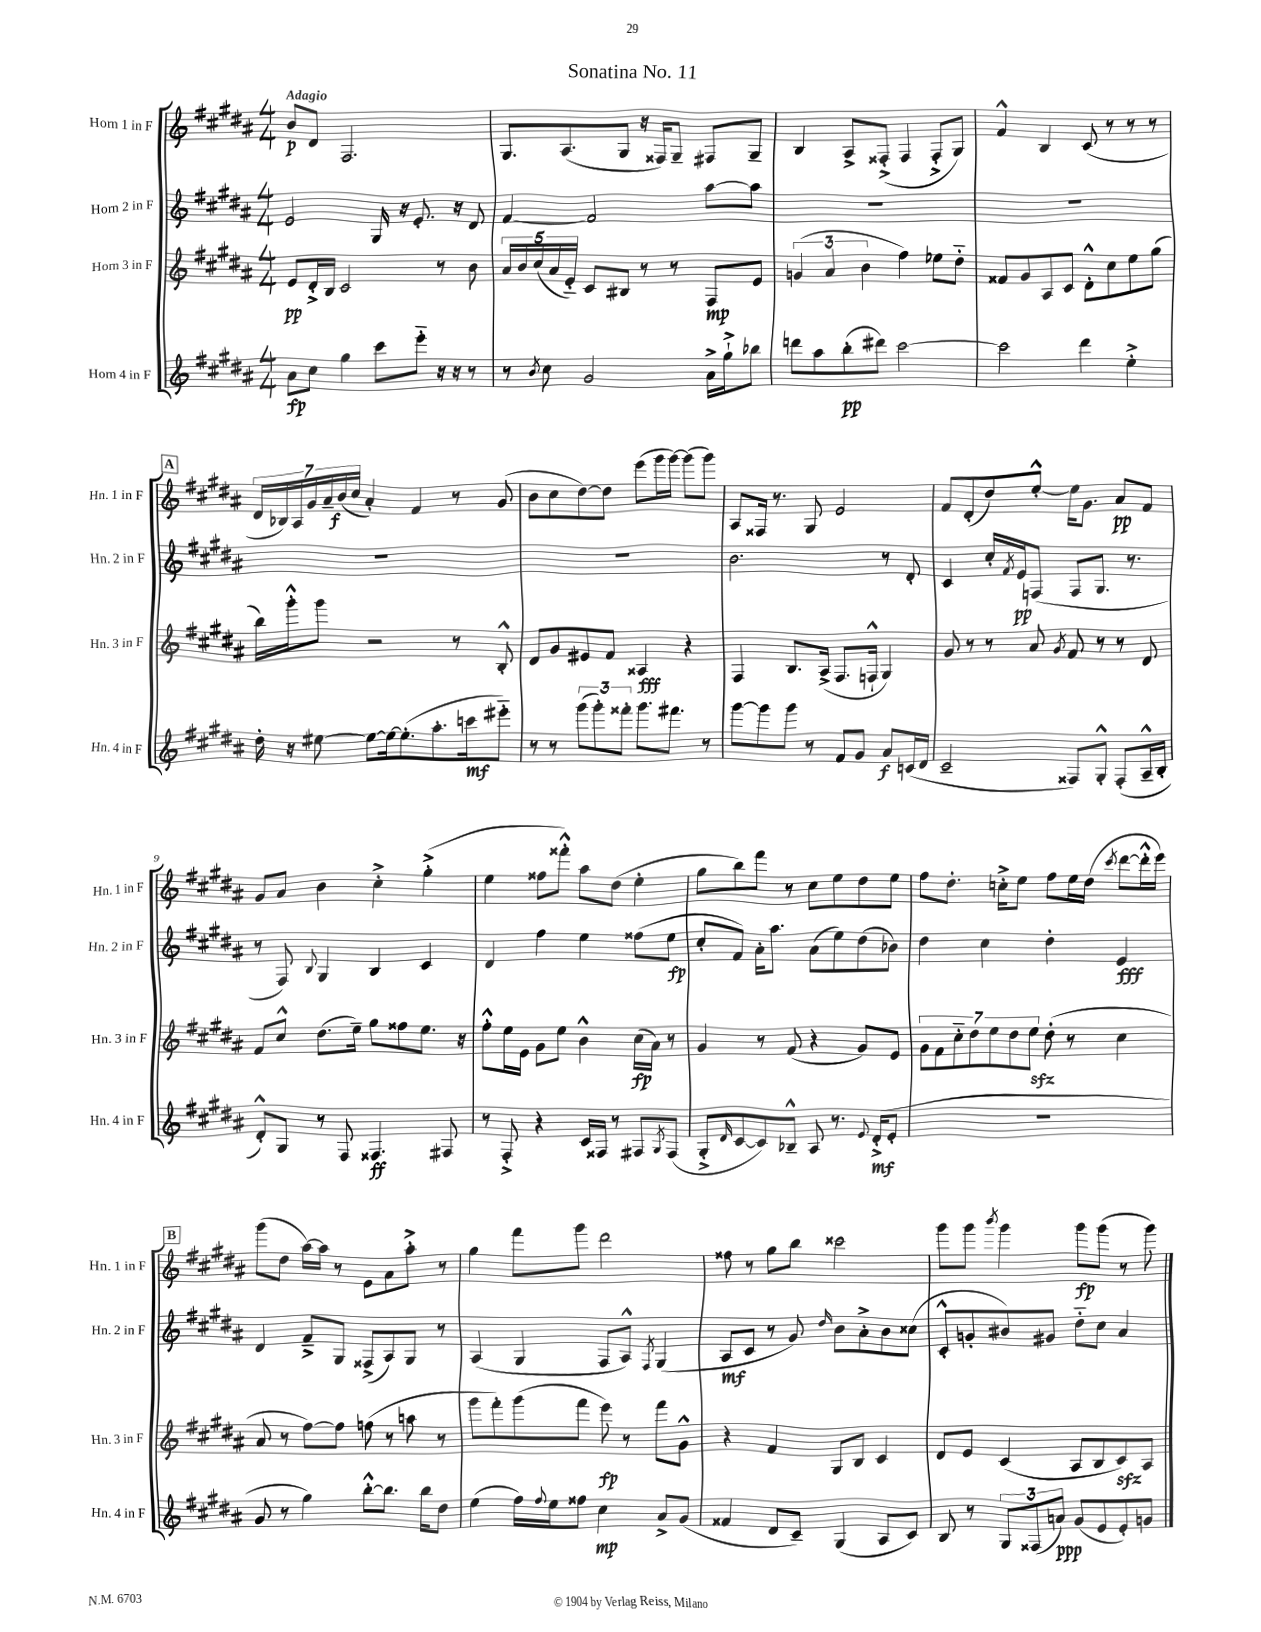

**kern	**dynam	**kern	**dynam	**kern	**dynam	**kern	**dynam
*part4	*part4	*part3	*part3	*part2	*part2	*part1	*part1
*staff4	*staff4	*staff3	*staff3	*staff2	*staff2	*staff1	*staff1
*I"Horn 4 in F	*	*I"Horn 3 in F	*	*I"Horn 2 in F	*	*I"Horn 1 in F	*
*I'Hn. 4 in F	*	*I'Hn. 3 in F	*	*I'Hn. 2 in F	*	*I'Hn. 1 in F	*
*clefG2	*	*clefG2	*	*clefG2	*	*clefG2	*
*k[f#c#g#d#a#]	*	*k[f#c#g#d#a#]	*	*k[f#c#g#d#a#]	*	*k[f#c#g#d#a#]	*
*M4/4	*	*M4/4	*	*M4/4	*	*M4/4	*
=1	=1	=1	=1	=1	=1	=1	=1
!	!	!	!	!	!	!LO:TX:a:B:t=Adagio	!
8a#\L	fp	8e/L	pp	2e/	.	8b/L	p
8cc#\J	.	16d#'^/L	.	.	.	8d#/J	.
.	.	16B/JJ	.	.	.	.	.
4gg#\	.	2c#/	.	.	.	2.F#/	.
8ccc#\L	.	.	.	16G#/	.	.	.
.	.	.	.	16r	.	.	.
8eee\J	.	.	.	8.e'/	.	.	.
16r	.	8r	.	.	.	.	.
16r	.	.	.	16r	.	.	.
8r	.	8b\	.	8d#/	.	.	.
=2	=2	=2	=2	=2	=2	=2	=2
8r	.	20a#/LL	.	[4f#/	.	8.G#/L	.
.	.	20b/	.	.	.	.	.
.	.	(20cc#/	.	.	.	.	.
8qb/	.	.	.	.	.	.	.
8cc#\	.	.	.	.	.	.	.
.	.	20a#/	.	.	.	.	.
.	.	.	.	.	.	(8.A#/	.
.	.	20e/JJ)	.	.	.	.	.
2g#/	.	8c#/L	.	2f#/]	.	.	.
.	.	8B#X/J	.	.	.	8G#/J	.
.	.	8r	.	.	.	16r	.
.	.	.	.	.	.	16F##X/KL)	.
.	.	8r	.	.	.	8G#~/J	.
16a#^\LL	.	8F#/L	mp	[8aa#\L	.	8F#X/L	.
16gg#`^\J	.	.	.	.	.	.	.
8bb-X\J	.	8e/J	.	8aa#\J]	.	8G#~/J	.
=3	=3	=3	=3	=3	=3	=3	=3
8dddn\L	.	(6gn/	.	1r	.	4B/	.
8aa#\	.	.	.	.	.	.	.
.	.	6a#/	.	.	.	.	.
(8bb'\	pp	.	.	.	.	8A#^/L	.
.	.	6b\	.	.	.	.	.
8ddd#X\J)	.	.	.	.	.	(8F##X'^/J	.
[2ccc#\	.	4ff#\)	.	.	.	4F##/	.
.	.	8ee-X\L	.	.	.	8F##'^/L	.
.	.	8dd#\J	.	.	.	8G#/J)	.
=4	=4	=4	=4	=4	=4	=4	=4
2ccc#\]	.	8f##X/L	.	1r	.	4f#^^/	.
.	.	8g#/	.	.	.	.	.
.	.	8A#/	.	.	.	4B/	.
.	.	8c#/J	.	.	.	.	.
4ddd#\	.	8d#'^^\L	.	.	.	(8c#/	.
.	.	8cc#\	.	.	.	8r	.
4ee'^\	.	8ee\	.	.	.	8r	.
.	.	(8gg#\J	.	.	.	8r	.
!!LO:LB:g=z
!!LO:REH:place=s1:t=A
=5	=5	=5	=5	=5	=5	=5	=5
16dd#'\	.	16bb\LL)	.	1r	.	28d#/LL	.
.	.	.	.	.	.	28B-X/)	.
16r	.	16ggg#'^^\J	.	.	.	.	.
.	.	.	.	.	.	28A#/	.
.	.	.	.	.	.	28g#/	.
[8ee#X\	.	8ggg#\J	.	.	.	.	.
.	.	.	.	.	.	28a#~/	.
.	.	.	.	.	.	(28b/	f
.	.	.	.	.	.	28cc#/JJ	.
8ee#\L_	.	2r	.	.	.	4a#'/)	.
16ee#\k_	.	.	.	.	.	.	.
(8.ee#'\]	.	.	.	.	.	.	.
.	.	.	.	.	.	4f#/	.
8.aa#'\	.	.	.	.	.	.	.
.	.	8r	.	.	.	8r	.
16cccn\k	mf	.	.	.	.	.	.
8eee#X\J)	.	8B'^^/	.	.	.	(8g#/	.
=6	=6	=6	=6	=6	=6	=6	=6
8r	.	8d#/L	.	1r	.	8b\L	.
8r	.	8g#/	.	.	.	8cc#\	.
(12ggg#\L	.	8e#X/	.	.	.	[8dd#\)	.
12ggg#'\)	.	.	.	.	.	.	.
.	.	8f#/J	.	.	.	8dd#\J]	.
12fff##X'\J	.	.	.	.	.	.	.
8.ggg#\L	.	4A##X/	fff	.	.	(8eee\L	.
.	.	.	.	.	.	16ggg#\L	.
8.fff#X\J	.	.	.	.	.	[16ggg#\JJ)	.
.	.	4r	.	.	.	(8ggg#\L]	.
8r	.	.	.	.	.	8ggg#\J)	.
=7	=7	=7	=7	=7	=7	=7	=7
[8ggg#\L	.	4F#/	.	2.b\	.	8A#/L	.
8ggg#\]	.	.	.	.	.	16F##X/Jk	.
.	.	.	.	.	.	8.r	.
8ggg#\J	.	8.B/L	.	.	.	.	.
8r	.	.	.	.	.	8G#/	.
.	.	(16A#^/Jk	.	.	.	.	.
8f#/L	.	8.F#/L	.	.	.	2e/	.
8g#/J	.	.	.	.	.	.	.
.	.	16Fn`^^/Jk	.	.	.	.	.
8a#/L	f	4G#/)	.	8r	.	.	.
(16cn/L	.	.	.	8d#'/	.	.	.
16d#/JJ	.	.	.	.	.	.	.
=8	=8	=8	=8	=8	=8	=8	=8
2c#~/	.	8g#/	.	4c#/	.	8f#/L	.
.	.	8r	.	.	.	(8d#'/	.
.	.	8r	.	16cc#'/LL	.	8dd#/)	.
.	.	.	.	8qf#/	.	.	.
.	.	.	.	16e/J	pp	.	.
.	.	8a#/	.	(8Fn/J	.	[8ee'^^/J	.
.	.	8qg#/	.	.	.	.	.
8F##X/L)	.	8f#/	.	8F/L	.	16ee\KL]	.
.	.	.	.	.	.	8.g#\J	.
8G#'^^/J	.	8r	.	8.G#/J	.	.	.
(8F##'/L	.	8r	.	.	.	8a#/L	pp
.	.	.	.	8.r	.	.	.
16A#~^^/L	.	8d#/	.	.	.	8f#/J	.
16B'/JJ	.	.	.	.	.	.	.
!!LO:LB:g=z
=9	=9	=9	=9	=9	=9	=9	=9
8d#'^^/L)	.	8f#/L	.	8r	.	8g#/L	.
8G#/J	.	8cc#^^/J	.	8F#/)	.	8a#/J	.
.	.	.	.	8qqB/	.	.	.
8r	.	(8.dd#\L	.	4G#/	.	4b\	.
8F#/	.	.	.	.	.	.	.
.	.	16ee~\Jk)	.	.	.	.	.
4.F##X/	ff	8gg#\L	.	4B/	.	4cc#'^\	.
.	.	8ff##X\	.	.	.	.	.
.	.	8.ee\J	.	4c#/	.	(4gg#'^\	.
8F#X/	.	.	.	.	.	.	.
.	.	16r	.	.	.	.	.
=10	=10	=10	=10	=10	=10	=10	=10
8r	.	8ff#'^^\L	.	4d#/	.	4ee\	.
8F#'^/	.	16ee\L	.	.	.	.	.
.	.	16e\JJ	.	.	.	.	.
4r	.	8g#\L	.	4ff#\	.	8ff##X\L	.
.	.	8ee\J	.	.	.	8fff##X'^^\J)	.
16c#/LL	.	4b^^\	.	4ee\	.	8aa#\L	.
16F##X/JJ	.	.	.	.	.	.	.
8r	.	.	.	.	.	(8dd#\J	.
8F#X/L	.	(16cc#\LL	fp	(8ff##X\L	.	4ee'\	.
.	.	16a#\JJ)	.	.	.	.	.
8qG#/	.	.	.	.	.	.	.
(8F#/J	.	8r	.	8ee\J	fp	.	.
=11	=11	=11	=11	=11	=11	=11	=11
8G#'^/L	.	4g#/	.	8cc#'/L	.	8gg#\L	.
16qqd#/	.	.	.	.	.	.	.
[8c#/	.	.	.	8f#/J)	.	8bb\)	.
8c#/])	.	8r	.	16a#'\KL	.	8fff#\J	.
.	.	.	.	8.aa#\J	.	.	.
8B-X~^^/J	.	(8f#/	.	.	.	8r	.
8A#/	.	4r	.	(8a#\L	.	8cc#\L	.
8.r	.	.	.	8ee\)	.	8ee\	.
.	.	8g#/L)	.	(8dd#\	.	8dd#\	.
8qqe/	.	.	.	.	.	.	.
(16d#'^/KL	mf	.	.	.	.	.	.
8e'/J	.	8e/J	.	8b-X\J)	.	8ee\J	.
=12	=12	=12	=12	=12	=12	=12	=12
1r	.	14g#\L	.	4dd#\	.	8ff#\L	.
.	.	14f#\	.	.	.	.	.
.	.	.	.	.	.	8.dd#'\J	.
.	.	14cc#\	.	.	.	.	.
.	.	14dd#\	.	.	.	.	.
.	.	.	.	4cc#\	.	.	.
.	.	14ee\	.	.	.	.	.
.	.	.	.	.	.	16ccn'^\KL	.
.	.	14dd#\	.	.	.	.	.
.	.	.	.	.	.	8ee\J	.
.	.	14eezz\J	.	.	.	.	.
.	.	(8dd#'\	.	4dd#'\	.	8ff#\L	.
.	.	8r	.	.	.	16ee\L	.
.	.	.	.	.	.	(16dd#\JJ	.
.	.	.	.	.	.	8qccc#/	.
.	.	4cc#\	.	4e/	fff	[8ddd#\L	.
.	.	.	.	.	.	16ddd#'^^\L]	.
.	.	.	.	.	.	16eee\JJ)	.
!!LO:LB:g=z
!!LO:REH:place=s1:t=B
=13	=13	=13	=13	=13	=13	=13	=13
8g#/	.	8a#/	.	4d#/	.	(8ggg#\L	.
8r	.	8r	.	.	.	8dd#\J	.
4gg#\)	.	[8ff#\L)	.	8f#~^/L	.	[16aa#\LL)	.
.	.	.	.	.	.	16aa#\JJ]	.
.	.	8ff#\J]	.	8G#/J	.	8r	.
[8bb'^^\L	.	(8ffn\	.	(8F##X^/L	.	8e\L	.
8.bb\J]	.	8r	.	8A#/)	.	8a#\	.
.	.	8aan\	.	8G#/J	.	8aa#'^\J	.
16bb\KL	.	.	.	.	.	.	.
8dd#\J	.	8r	.	8r	.	8r	.
=14	=14	=14	=14	=14	=14	=14	=14
(4ee\	.	8ggg#\L	.	(4A#/	.	4gg#\	.
.	.	8fff#'\)	.	.	.	.	.
16ff#\LL)	.	(8ggg#\	.	4G#/	.	8fff#\L	.
8qqff#/	.	.	.	.	.	.	.
16ee\J	.	.	.	.	.	.	.
8ff##X\J	.	8fff#\J	.	.	.	8ggg#\J	.
4cc#\	mp	8eee\)	fp	8F#/L	.	2ddd#\	.
.	.	8r	.	8A#^^/J)	.	.	.
.	.	.	.	8qF#/	.	.	.
8a#^/L	.	8fff#\L	.	(4G#/	.	.	.
(8g#/J	.	8g#^^\J	.	.	.	.	.
=15	=15	=15	=15	=15	=15	=15	=15
4f##X/	.	4r	.	8A#/L	mf	8ff##X\	.
.	.	.	.	8c#/J	.	8r	.
8d#/L	.	4f#/	.	8r	.	8gg#\L	.
8c#~/J)	.	.	.	8g#/)	.	8bb\J	.
.	.	.	.	16qqdd#/	.	.	.
(4G#/	.	8G#/L	.	8b\L	.	2ccc##X\	.
.	.	8B/J	.	8a#'^\	.	.	.
8A#/L	.	4c#/	.	8b\	.	.	.
8c#/J)	.	.	.	(8cc##X\J	.	.	.
=16	=16	=16	=16	=16	=16	=16	=16
8B/	.	8d#/L	.	8c#'^^/L	.	8ggg#\L	.
8r	.	8e/J	.	8gn'/	.	8ggg#\J	.
.	.	.	.	.	.	8qbbb/	.
12G#/L	.	(4c#/	.	8b#X/)	.	4ggg#\	.
(12F##X/	.	.	.	.	.	.	.
.	.	.	.	8g#X/J	.	.	.
12an/J)	ppp	.	.	.	.	.	.
(8g#/L	.	8A#/L	.	8dd#\L	.	8ggg#\L	fp
8e/	.	8B/	.	8cc#\J	.	(8ggg#\J	.
8e'/)	.	8c#zz/)	.	4a#/	.	8r	.
8gn/J	.	8A#/J	.	.	.	8ggg#\)	.
==	==	==	==	==	==	==	==
*-	*-	*-	*-	*-	*-	*-	*-
